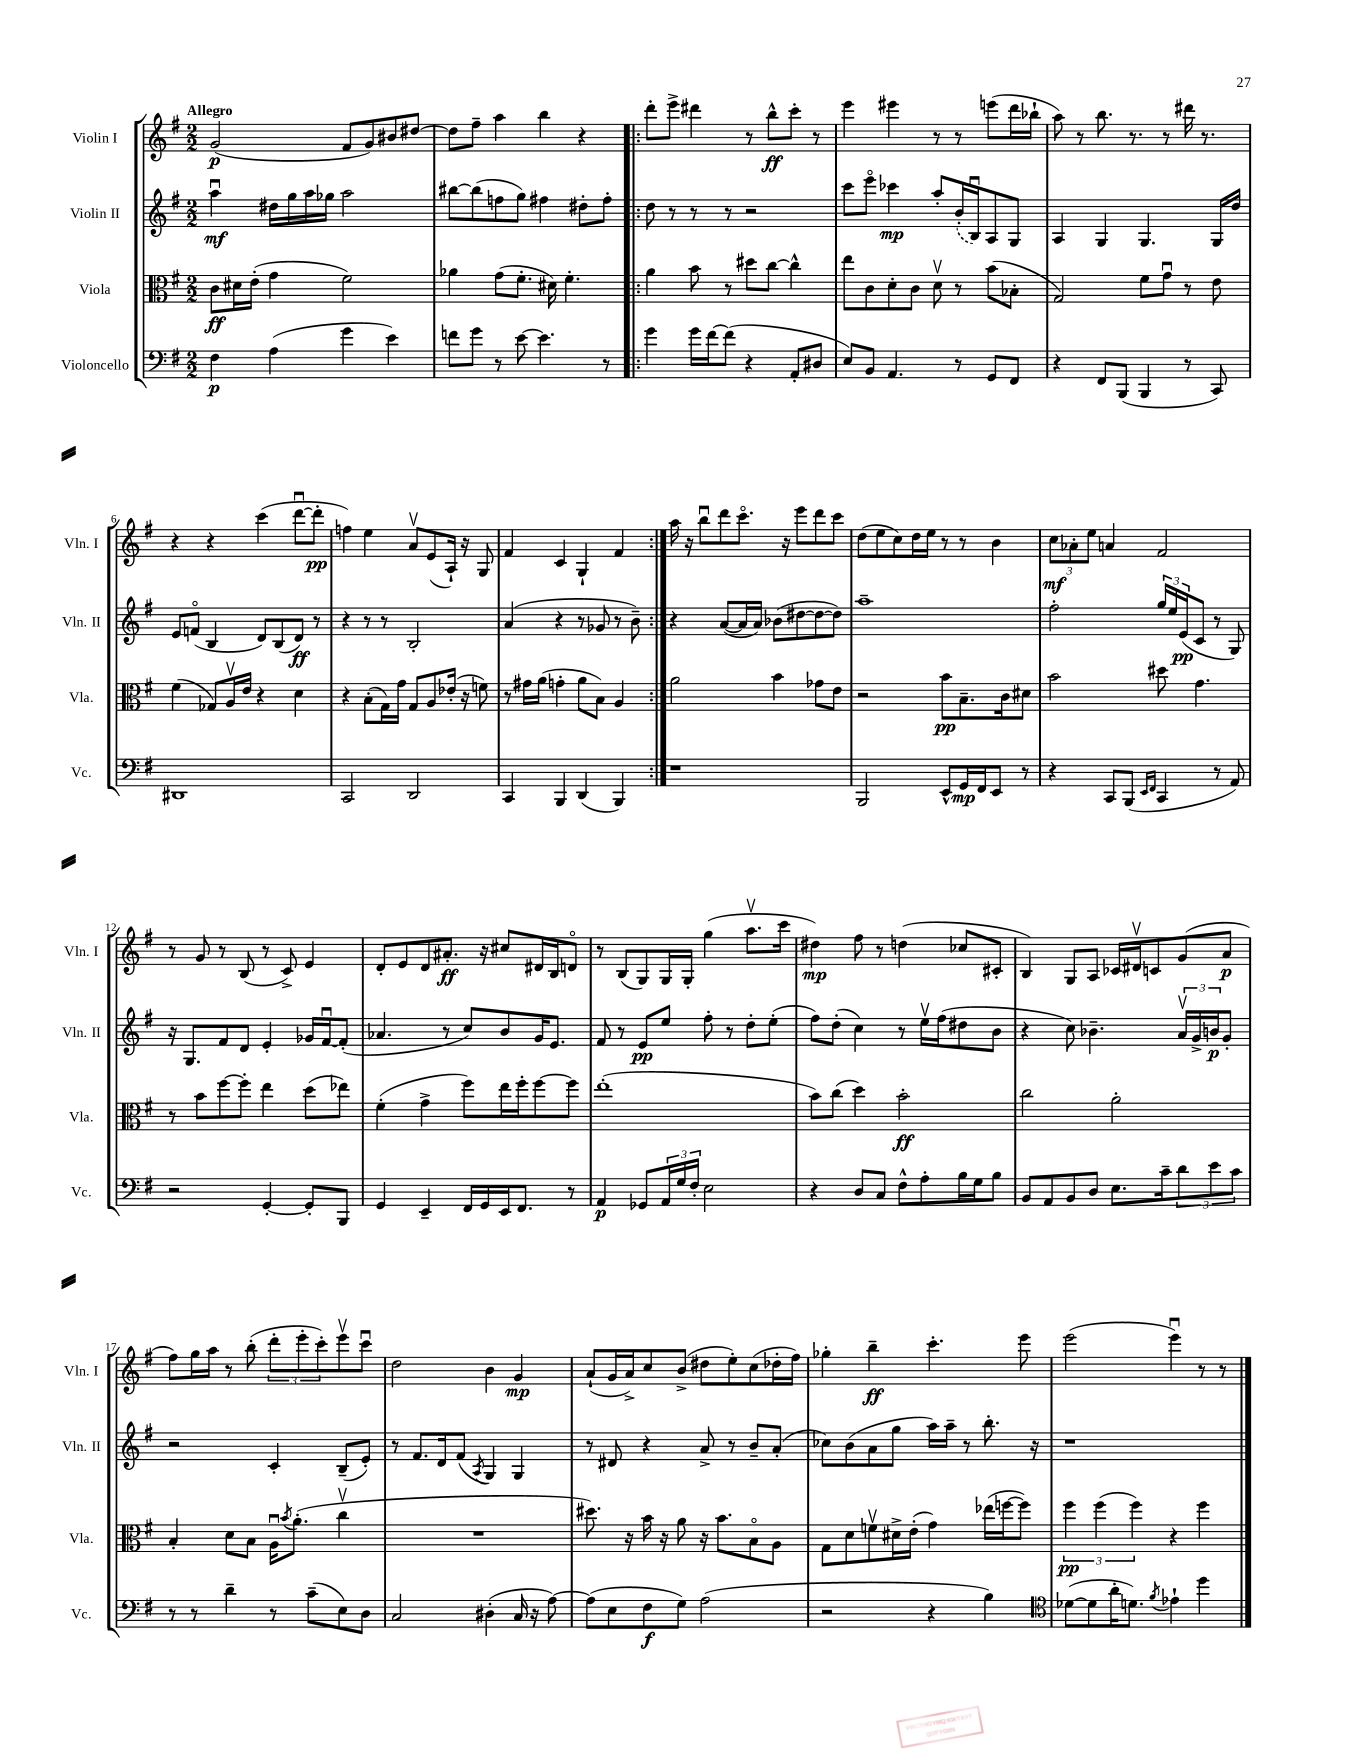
<<
\new StaffGroup <<
\new Staff = "s0" \with { instrumentName = "Violin I" shortInstrumentName = "Vln. I" } {
    \clef treble \key g \major \numericTimeSignature \time 2/2 \tempo "Allegro"
    g'2\p( fis'8 g'8) bis'8 dis''8~ |
    dis''8 fis''8-- a''4 b''4 r4 |
    \repeat volta 2 { d'''8-. e'''8-> dis'''4 r8 b''8-^\ff c'''8-. r8 |
    e'''4 eis'''4 r8 r8 e'''8( d'''16 bes''16-! |
    a''8) r8 b''8. r8. r8 dis'''16 r8. |
    r4 r4 c'''4( d'''8~\downbow d'''8-.\pp |
    f''4) e''4 a'8\upbow e'8( a16-!) r16 g8 |
    fis'4 c'4 g4-! fis'4 | }
    a''16 r16 b''8\downbow d'''8 c'''8.\flageolet r16 e'''8 d'''8 c'''8 |
    d''8( e''8 c''8) d''16 e''16 r8 r8 b'4 |
    \tuplet 3/2 { c''8\mf aes'8-. e''8 } a'4 fis'2 |
    r8 g'8 r8 b8( r8 c'8->) e'4 |
    d'8-. e'8 d'8 ais'8.-.\ff r16 cis''8 dis'16 b16 d'8\flageolet |
    r8 b8( g8) g16 g16-. g''4( a''8.\upbow c'''16 |
    dis''4\mp) fis''8 r8 d''4( ces''8 cis'8-. |
    b4) g8 a8 ces'16 dis'16\upbow c'8 g'8( a'8\p |
    fis''8) g''16 a''16 r8 b''8-.( \tuplet 3/2 { d'''8-. e'''8-. c'''8-.) } e'''8\upbow c'''8\downbow |
    d''2 b'4 g'4\mp |
    a'8-!( g'16 a'16->) c''8 b'8->( dis''8 e''8-.) c''8( des''16-. fis''16) |
    ges''4-. b''4--\ff c'''4.-. e'''8 |
    e'''2( e'''4\downbow) r8 r8 \bar "|." |
}
\new Staff = "s1" \with { instrumentName = "Violin II" shortInstrumentName = "Vln. II" } {
    \clef treble \key g \major \numericTimeSignature \time 2/2
    a''4\downbow\mf dis''16 g''16 a''16 ges''16 a''2 |
    bis''8~ bis''8( f''8 g''8) fis''4 dis''8-. fis''8-. |
    \repeat volta 2 { d''8 r8 r8 r8 r2 |
    c'''8 e'''8\flageolet ces'''4\mp a''8-. \once \slurDashed b'16-.( b16\downbow) a8 g8 |
    a4 g4 g4. g16 d''16 |
    e'8 f'8\flageolet( b4 d'8) b8( d'8\ff) r8 |
    r4 r8 r8 b2-. |
    a'4( r4 r8 ges'8 r8 b'8--) | }
    r4 a'8~( a'16 a'16) bes'8( dis''8~ dis''8~ dis''8) |
    a''1-- |
    fis''2-. \tuplet 3/2 { g''16 e''16 e'16\pp( } c'8 r8 g8) |
    r16 g8. fis'8 d'8 e'4-. ges'16 fis'16~\downbow fis'8-.( |
    aes'4. r8 c''8) b'8 g'16 e'8. |
    fis'8 r8 e'8\pp e''8 fis''8-. r8 d''8-. e''8-.( |
    fis''8) d''8-.( c''4) r8 e''16\upbow fis''16( dis''8 b'8 |
    r4 c''8) bes'4.-- \tuplet 3/2 { a'16\upbow g'16-> b'16\p } g'8-. |
    r2 c'4-. b8--( e'8-.) |
    r8 fis'8. d'16 fis'8( \acciaccatura { a8 } g4) g4 |
    r8 dis'8 r4 a'8-> r8 b'8-- a'8-.( |
    ces''8) b'8( a'8 g''8 a''16) a''16-- r8 b''8.-. r16 |
    r1 \bar "|." |
}
\new Staff = "s2" \with { instrumentName = "Viola" shortInstrumentName = "Vla." } {
    \clef alto \key g \major \numericTimeSignature \time 2/2
    c'8\ff dis'16 e'16-.( g'4 fis'2) |
    aes'4 g'8( fis'8.-. dis'16) fis'4.-. |
    \repeat volta 2 { a'4 b'8 r8 dis''8 c''8~ c''4-^ |
    e''8 c'8 d'8-. c'8 d'8\upbow r8 b'8( bes8-. |
    g2) fis'8 g'8\downbow r8 e'8 |
    fis'4( ges8) a16\upbow e'16 r4 d'4 |
    r4 b8-.( g16) g'16 g8 a8 ees'16-.( r16 f'8) |
    r8 gis'16 a'16( g'4-. a'8 b8) a4 | }
    a'2 b'4 ges'8 e'8 |
    r2 b'8\pp b8.-- c'16 dis'8 |
    b'2 dis''8 g'4. |
    r8 b'8 fis''8~ fis''8-. e''4 d''8( ees''8) |
    fis'4-.( g'4-> fis''8) e''16 fis''16-. fis''8~ fis''8 |
    e''1-.( |
    b'8) c''8( d''4) b'2-.\ff |
    c''2 a'2-. |
    b4-. d'8 b8 a16\downbow \acciaccatura { b'8 } a'8.-.( c''4\upbow |
    R1 |
    dis''8.) r16 b'16 r16 a'8 r16 b'8. b8\flageolet a8 |
    g8 d'8 f'8\upbow dis'16-> e'16-.( g'4) ees''16( f''16~ f''8) |
    \tuplet 3/2 { fis''4\pp fis''4( fis''4) } r4 fis''4 \bar "|." |
}
\new Staff = "s3" \with { instrumentName = "Violoncello" shortInstrumentName = "Vc." } {
    \clef bass \key g \major \numericTimeSignature \time 2/2
    fis4\p a4( g'4 e'4) |
    f'8 g'8 r8 e'8~ e'4. r8 |
    \repeat volta 2 { g'4 g'16 fis'16~ fis'8( r4 a,8-. dis8 |
    e8) b,8 a,4. r8 g,8 fis,8 |
    r4 fis,8 b,,8( b,,4 r8 c,8) |
    dis,1 |
    c,2 d,2 |
    c,4 b,,4 d,4( b,,4) | }
    r1 |
    b,,2 e,8-^ g,16\mp fis,16 e,8 r8 |
    r4 c,8 b,,8( \grace { e,16 fis,16 } c,4 r8 a,8) |
    r2 g,4~-. g,8-. b,,8 |
    g,4 e,4-- fis,16 g,16 e,16 fis,8. r8 |
    a,4\p ges,8 \tuplet 3/2 { a,16 g16 fis16-. } e2 |
    r4 d8 c8 fis8-^ a8-. b16 g16 b8 |
    b,8 a,8 b,8 d8 e8. c'16-- \tuplet 3/2 { d'8 e'8 c'8 } |
    r8 r8 d'4-- r8 c'8--( e8) d8 |
    c2 dis4-.( c16 r16 a8~) |
    a8( e8 fis8\f g8) a2( |
    r2 r4 b4) |
    \clef tenor des'8~( des'8 a'16-. d'8.) \acciaccatura { fis'8 } ees'4-! d''4 \bar "|." |
}
>>
>>
